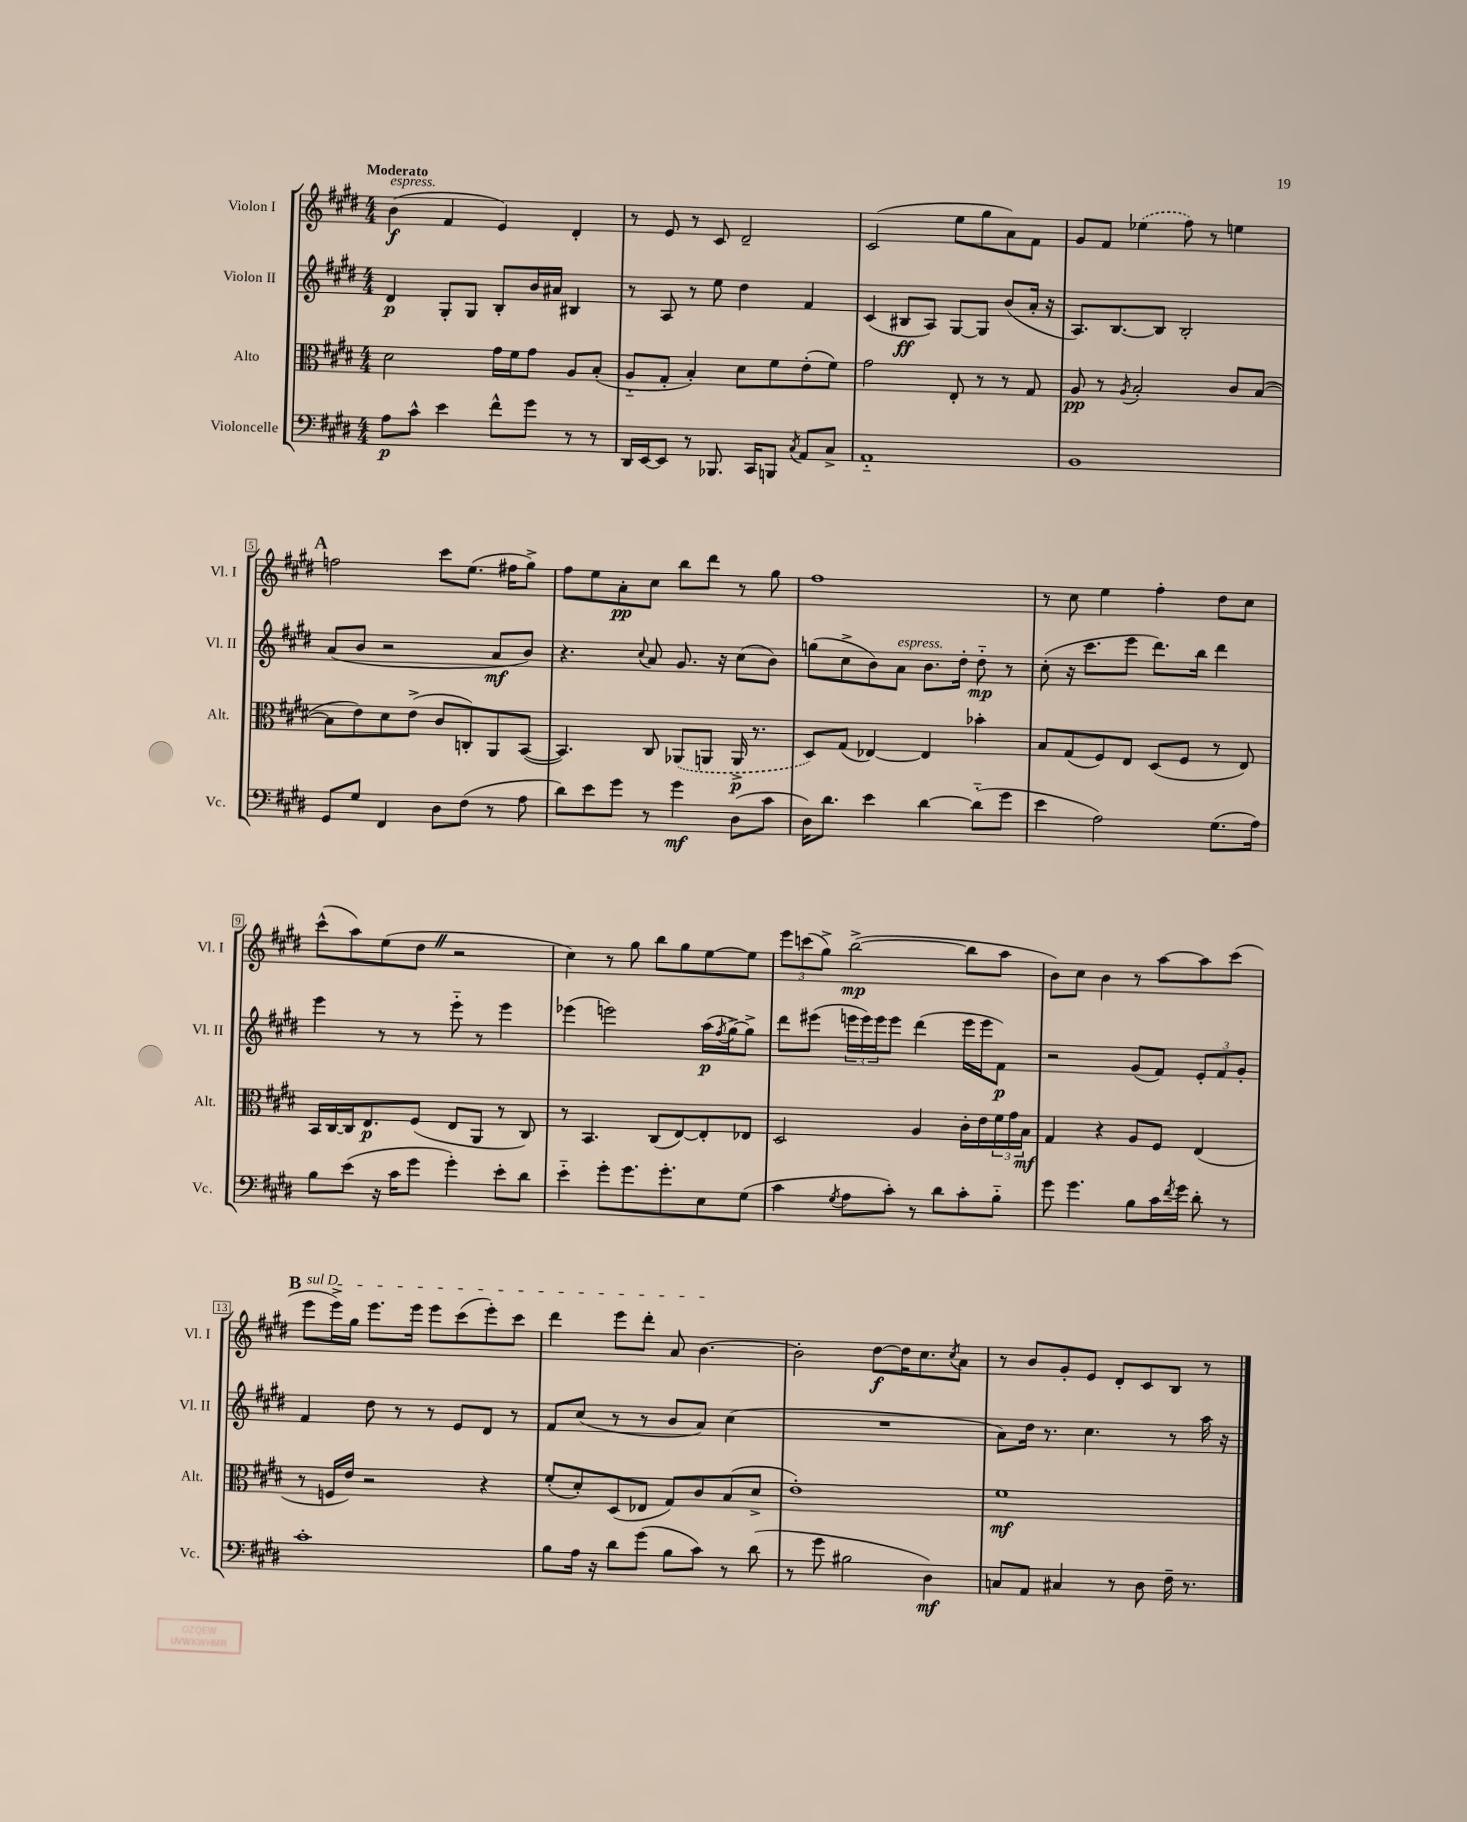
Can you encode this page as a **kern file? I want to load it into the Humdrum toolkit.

**kern	**kern	**kern	**kern
*staff4	*staff3	*staff2	*staff1
*clefF4	*clefC3	*clefG2	*clefG2
*k[f#c#g#d#]	*k[f#c#g#d#]	*k[f#c#g#d#]	*k[f#c#g#d#]
*M4/4	*M4/4	*M4/4	*M4/4
8A	2d#	4d#	(4b
8c#^^	.	.	.
4e	.	8G#'	4f#
.	.	8G#	.
8f#^^	16g#	8B'	4e)
.	16f#	.	.
8g#	8g#	16b	.
.	.	16a#	.
8r	8A	4B#	4d#'
8r	(8B'	.	.
=	=	=	=
16DD#	8A'~	8r	8r
[16EE	.	.	.
8EE]	8G#'	8A	8e
8r	4B')	8r	8r
8.BBB-	.	8ee	8c#
.	8d#	4dd#	2d#~
16CC#	.	.	.
8BBB	8f#	.	.
8qC#	.	.	.
8AA	(8e'	4f#	.
8C#^	8f#)	.	.
=	=	=	=
1AA'~	2g#	(4c#	(2c#
.	.	8B#	.
.	.	8A)	.
.	8E'	[8G#	8ee
.	8r	8G#]	8gg#
.	8r	(8b	8a)
.	8G#	16a'	8f#
.	.	16r	.
=	=	=	=
1BB	8A	8.A)	8g#
.	8r	.	8f#
.	.	[8.B	.
.	8qA	.	.
.	2B'	.	(4ee-
.	.	8B]	.
.	.	2B'	8ff#)
.	.	.	8r
.	8c#	.	4ee
.	([8B	.	.
=	=	=	=
8GG#	8B]	(8a	2ff
8G#	8e)	8b	.
4FF#	8d#	2r	.
.	(8e^	.	.
8D#	8c#	.	8ccc#
(8F#	8C')	.	(8.ee
8r	8AA	8a	.
.	.	.	16ff#
8A	([8BB	8b)	8gg#^)
=	=	=	=
8d#)	4.BB])	4.r	8ff#
8e	.	.	8ee
8g#	.	.	8a'
.	.	8qqcc#	.
8r	8C#	8a	8cc#
4g#	(8AA-	8.g#	8bb
.	8AA	.	8ddd#
.	.	16r	.
(8D#	16AA^	(8cc#	8r
.	8.r	.	.
8c#	.	8b)	8gg#
=	=	=	=
16D#)	8D#)	(8gg	1ff#
8.d#	.	.	.
.	(8G#	8cc#^	.
4e	[4E-)	8b)	.
.	.	8a	.
[4d#	4E-]	8.b	.
.	.	16dd#'	.
(8d#'~]	4b-'	8dd#'~	.
8g#	.	8r	.
=	=	=	=
4e	8B	(8cc#'	8r
.	(8G#	16r	8cc#
.	.	8.ccc#	.
2A)	8F#)	.	4ee
.	8E	8eee	.
.	(8D#	8.ddd#)	4ff#'
.	8F#	.	.
.	.	16bb	.
(8.G#	8r	4ddd#	8dd#
.	8E)	.	8cc#
16A)	.	.	.
=	=	=	=
8B	16BB	4eee	(8ccc#^^
.	[16C#	.	.
(8e	16C#]	.	8aa)
.	8.E	.	.
16r	.	8r	(8ee
16c#	.	.	.
8g#	(8F#	8r	8dd#
4g#')	8E	8eee'~	2r
.	8AA	8r	.
8e'	8r	4eee	.
8d#	8C#)	.	.
=	=	=	=
4e'~	8r	(4eee-	4cc#)
.	4.BB	.	.
8g#'	.	2eee)	8r
8.g#	.	.	8gg#
.	(8C#	.	8bb
8.g#'	.	.	.
.	[8E)	.	8gg#
8E	8E']	(16aa	[8ee
.	.	8qff#	.
.	.	[16gg#^)	.
(8G#	8E-	8gg#^]	8ee]
=	=	=	=
4c#	2D#	8ddd#	12eee
.	.	.	(12ccc
.	.	(8eee#	.
.	.	.	12gg#^)
8qG#	.	.	.
8A	.	24eee	([2bb^
.	.	24eee)	.
.	.	24eee	.
8c#')	.	8eee	.
8r	4A	(4ddd#	.
8d#	.	.	.
8c#'	16c#'	16eee	8bb]
.	16e	16eee	.
8B'~	24f#	8f#)	8aa
.	24g#	.	.
.	24B	.	.
=	=	=	=
8g#	4G#	2r	8b)
4.g#	.	.	8cc#
.	4r	.	4b
8B	8A	(8g#	8r
16c#	8F#	8f#)	[8aa
8qf#	.	.	.
16g#	.	.	.
8d#'	(4E	12e'	8aa]
.	.	12f#	.
8r	.	.	(8ccc#
.	.	12g#'	.
=	=	=	=
1c#'	8r	4f#	8eee
.	16F	.	16eee^)
.	16e)	.	16gg#
.	2r	8dd#	8.eee
.	.	8r	.
.	.	.	16eee
.	.	8r	8eee
.	.	8e	(8ccc#
.	4r	8d#	8eee')
.	.	8r	8ccc#
=	=	=	=
8B	(8f#'	8f#	4ddd#
16A	8d#')	(8cc#	.
16r	.	.	.
8d#	(8D#	8r	8eee
(8g#	8E-	8r	8ddd#'
8B	8G#)	8b	8a
8c#)	8c#	8a)	[4.b
8r	(8B	(4cc#	.
(8d#	8d#^	.	.
=	=	=	=
8r	1e')	1r	2b']
8g#	.	.	.
2B#	.	.	.
.	.	.	[8dd#
.	.	.	16dd#]
.	.	.	8.cc#
4D#)	.	.	.
.	.	.	8qcc#
.	.	.	8a
=	=	=	=
8C	1f#	8a)	8r
8AA	.	16dd#	8b
.	.	8.r	.
4C#	.	.	8g#'
.	.	4.cc#	8e
8r	.	.	8d#'
8D#	.	.	8c#
16F#~	.	8r	8B
8.r	.	.	.
.	.	16aa	8r
.	.	16r	.
==	==	==	==
*-	*-	*-	*-
